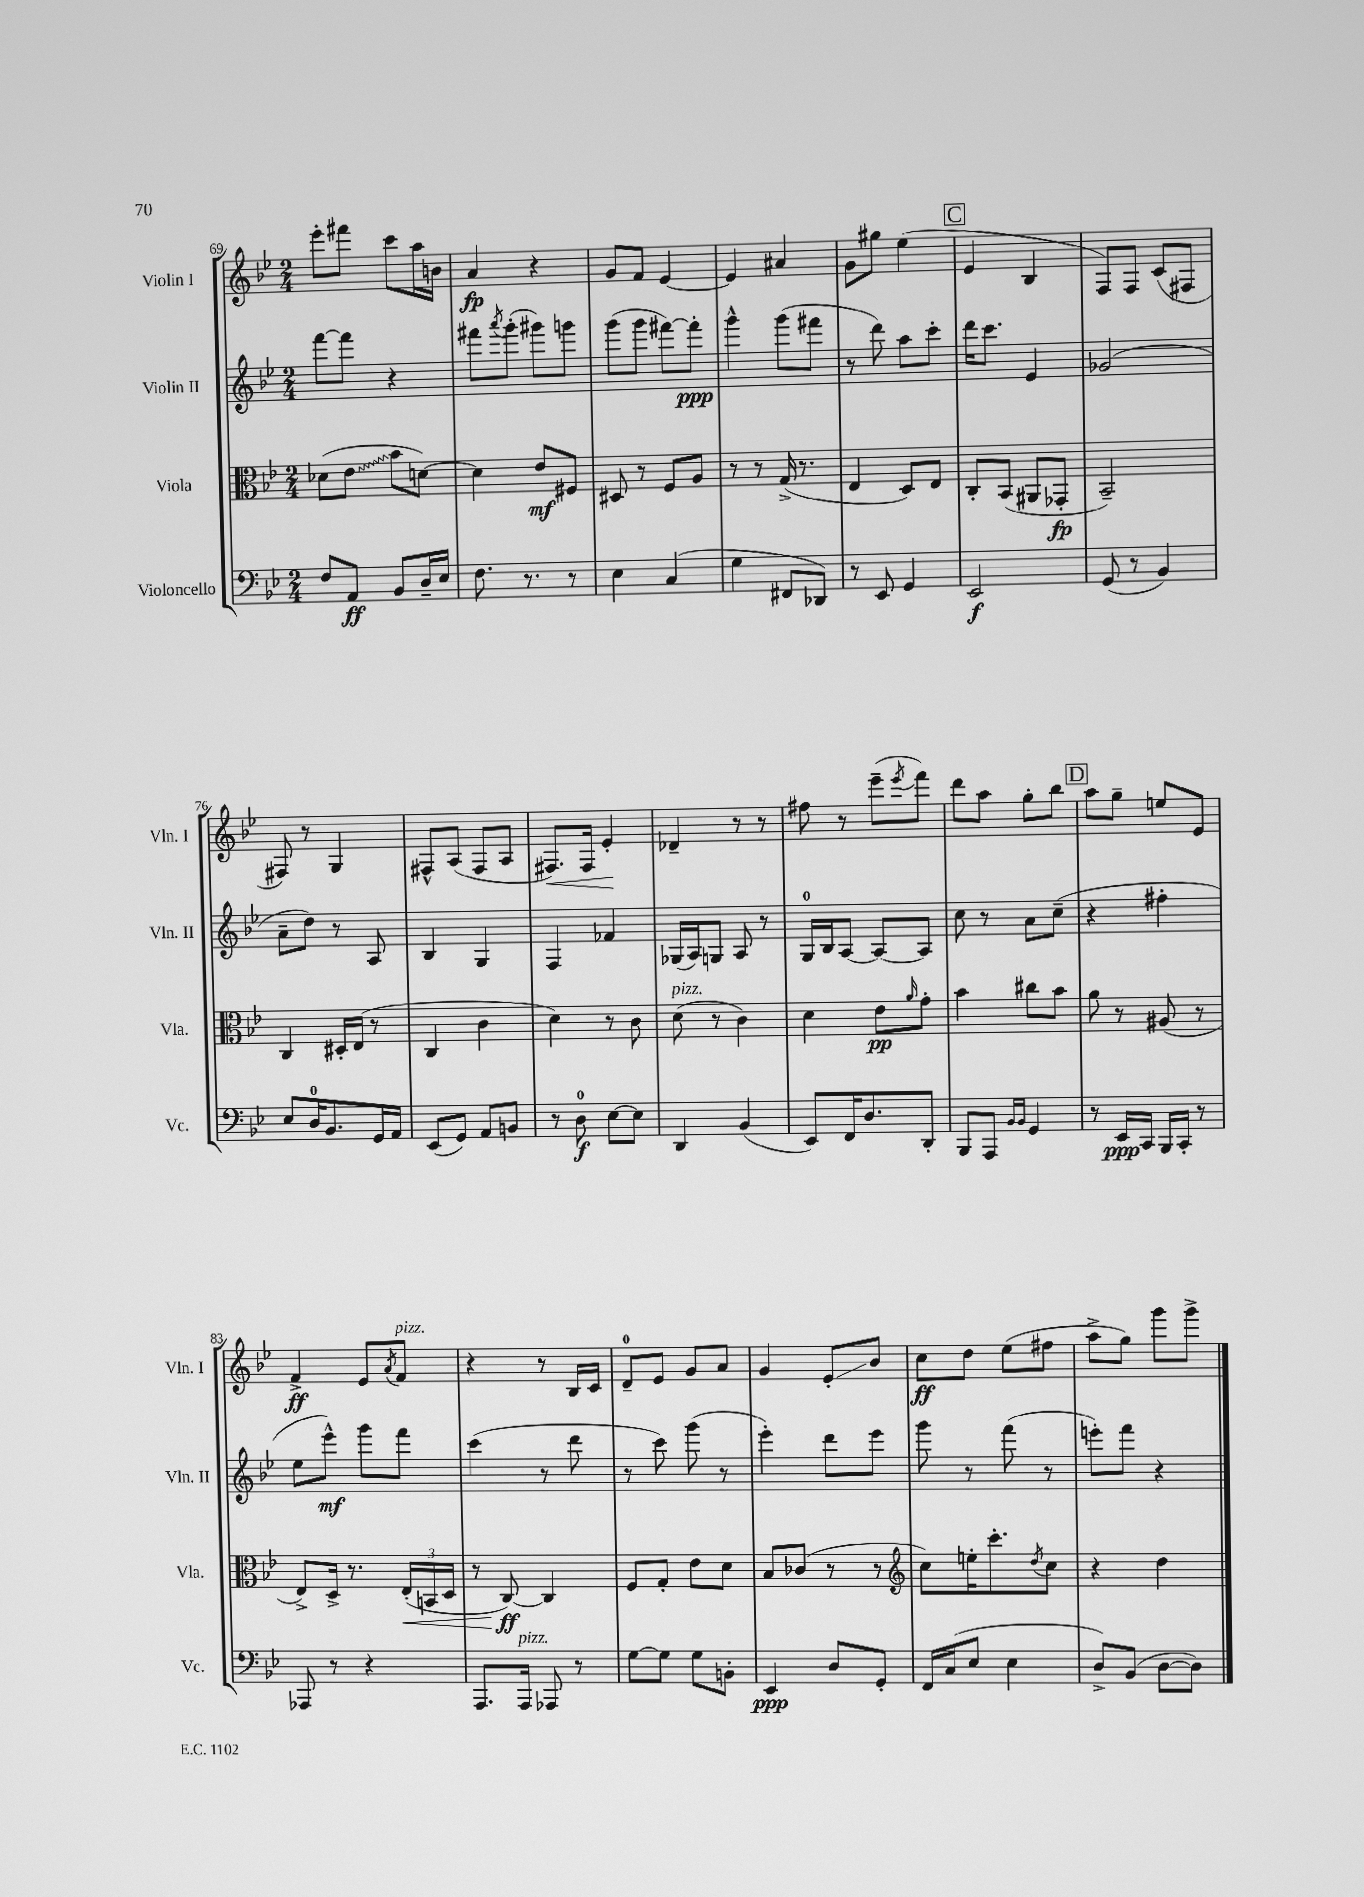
<<
\new StaffGroup <<
\new Staff = "s0" \with { instrumentName = "Violin I" shortInstrumentName = "Vln. I" } {
    \clef treble \key bes \major \numericTimeSignature \time 2/4
    ees'''8-. fis'''8 c'''8 a''16 b'16 |
    a'4\fp r4 |
    g'8 f'8 ees'4~ |
    ees'4 ais'4 |
    g'8 gis''8 ees''4( |
    \mark \markup { \box "C" } ees'4 bes4 |
    f8) f8 c'8( fis8 |
    fis8) r8 g4 |
    fis8-^ a8( fis8 a8 |
    fis8.\<) fis16 ees'4-.\! |
    des'4-- r8 r8 |
    fis''8 r8 ees'''8--( \acciaccatura { ees'''8 } f'''8) |
    d'''8 a''8 g''8-. bes''8 |
    \mark \markup { \box "D" } a''8 g''8-- e''8 ees'8 |
    f'4->\ff ees'8 \acciaccatura { a'8 } f'8^\markup { \italic "pizz." } |
    r4 r8 bes16 c'16 |
    d'8-0-- ees'8 g'8 a'8 |
    g'4 ees'8-.\glissando bes'8 |
    c''8\ff d''8 ees''8( fis''8 |
    a''8-> g''8) g'''8 g'''8-> \bar "|." |
}
\new Staff = "s1" \with { instrumentName = "Violin II" shortInstrumentName = "Vln. II" } {
    \clef treble \key bes \major \numericTimeSignature \time 2/4
    f'''8~ f'''8 r4 |
    fis'''8 \acciaccatura { a'''8 } g'''8-.( gis'''8) g'''8 |
    g'''8( g'''8 fis'''8~) fis'''8-.\ppp |
    g'''4-^ g'''8( fis'''8 |
    r8 d'''8) a''8 c'''8-. |
    \mark \markup { \box "C" } d'''16 c'''8. ees'4 |
    ges'2( |
    a'8-- d''8) r8 a8 |
    bes4 g4 |
    f4 fes'4 |
    ges16( a16) g8 a8 r8 |
    g16-0 bes16 a8~ a8~ a8 |
    c''8 r8 a'8 c''8--( |
    \mark \markup { \box "D" } r4 fis''4-. |
    ees''8 ees'''8-^\mf) g'''8 f'''8 |
    c'''4( r8 d'''8 |
    r8 c'''8) g'''8( r8 |
    ees'''4-.) d'''8 ees'''8 |
    g'''8 r8 f'''8( r8 |
    e'''8-.) f'''8 r4 \bar "|." |
}
\new Staff = "s2" \with { instrumentName = "Viola" shortInstrumentName = "Vla." } {
    \clef alto \key bes \major \numericTimeSignature \time 2/4
    des'8( \once \override Glissando.style = #'zigzag ees'8\glissando bes'8 d'8~) |
    d'4 ees'8\mf fis8 |
    dis8 r8 f8 a8 |
    r8 r8 g16->( r8. |
    ees4 d8) ees8 |
    \mark \markup { \box "C" } c8-. bes,8( ais,8 ges,8-.\fp |
    bes,2--) |
    c4 dis16-. ees16( r8 |
    c4 c'4 |
    d'4) r8 c'8 |
    d'8^\markup { \italic "pizz." }( r8 c'4) |
    d'4 ees'8\pp \grace { a'16 } g'8-. |
    bes'4 cis''8 bes'8 |
    \mark \markup { \box "D" } a'8 r8 ais8( r8 |
    ees8->) d16-> r8. \tuplet 3/2 { ees16-.\<( b,16 d16 } |
    r8 c8~\ff\!) c4 |
    f8 g8-. ees'8 d'8 |
    bes8 ces'8( r8 r8 |
    \clef treble c''8) e''16-. c'''8.-. \acciaccatura { d''8 } c''8 |
    r4 d''4 \bar "|." |
}
\new Staff = "s3" \with { instrumentName = "Violoncello" shortInstrumentName = "Vc." } {
    \clef bass \key bes \major \numericTimeSignature \time 2/4
    f8 a,8\ff bes,8 d16-- ees16 |
    f8. r8. r8 |
    ees4 c4( |
    g4 fis,8 des,8) |
    r8 ees,8 g,4 |
    \mark \markup { \box "C" } ees,2\f |
    g,8( r8 bes,4) |
    ees8 d16-0 bes,8. g,16 a,16 |
    ees,8( g,8) a,8 b,8 |
    r8 d8-0\f ees8~ ees8 |
    d,4 bes,4( |
    ees,8) f,16 d8. d,8-. |
    bes,,8 a,,8 \grace { bes,16 bes,16 } g,4 |
    \mark \markup { \box "D" } r8 ees,16\ppp c,16 bes,,16 c,16-. r8 |
    aes,,8 r8 r4 |
    a,,8. a,,16^\markup { \italic "pizz." } aes,,8 r8 |
    g8~ g8 g8 b,8-. |
    ees,4\ppp d8 g,8-. |
    f,16 c16( ees8 ees4 |
    d8->) bes,8( d8~ d8) \bar "|." |
}
>>
>>
\layout { \context { \Score currentBarNumber = #69 } }
